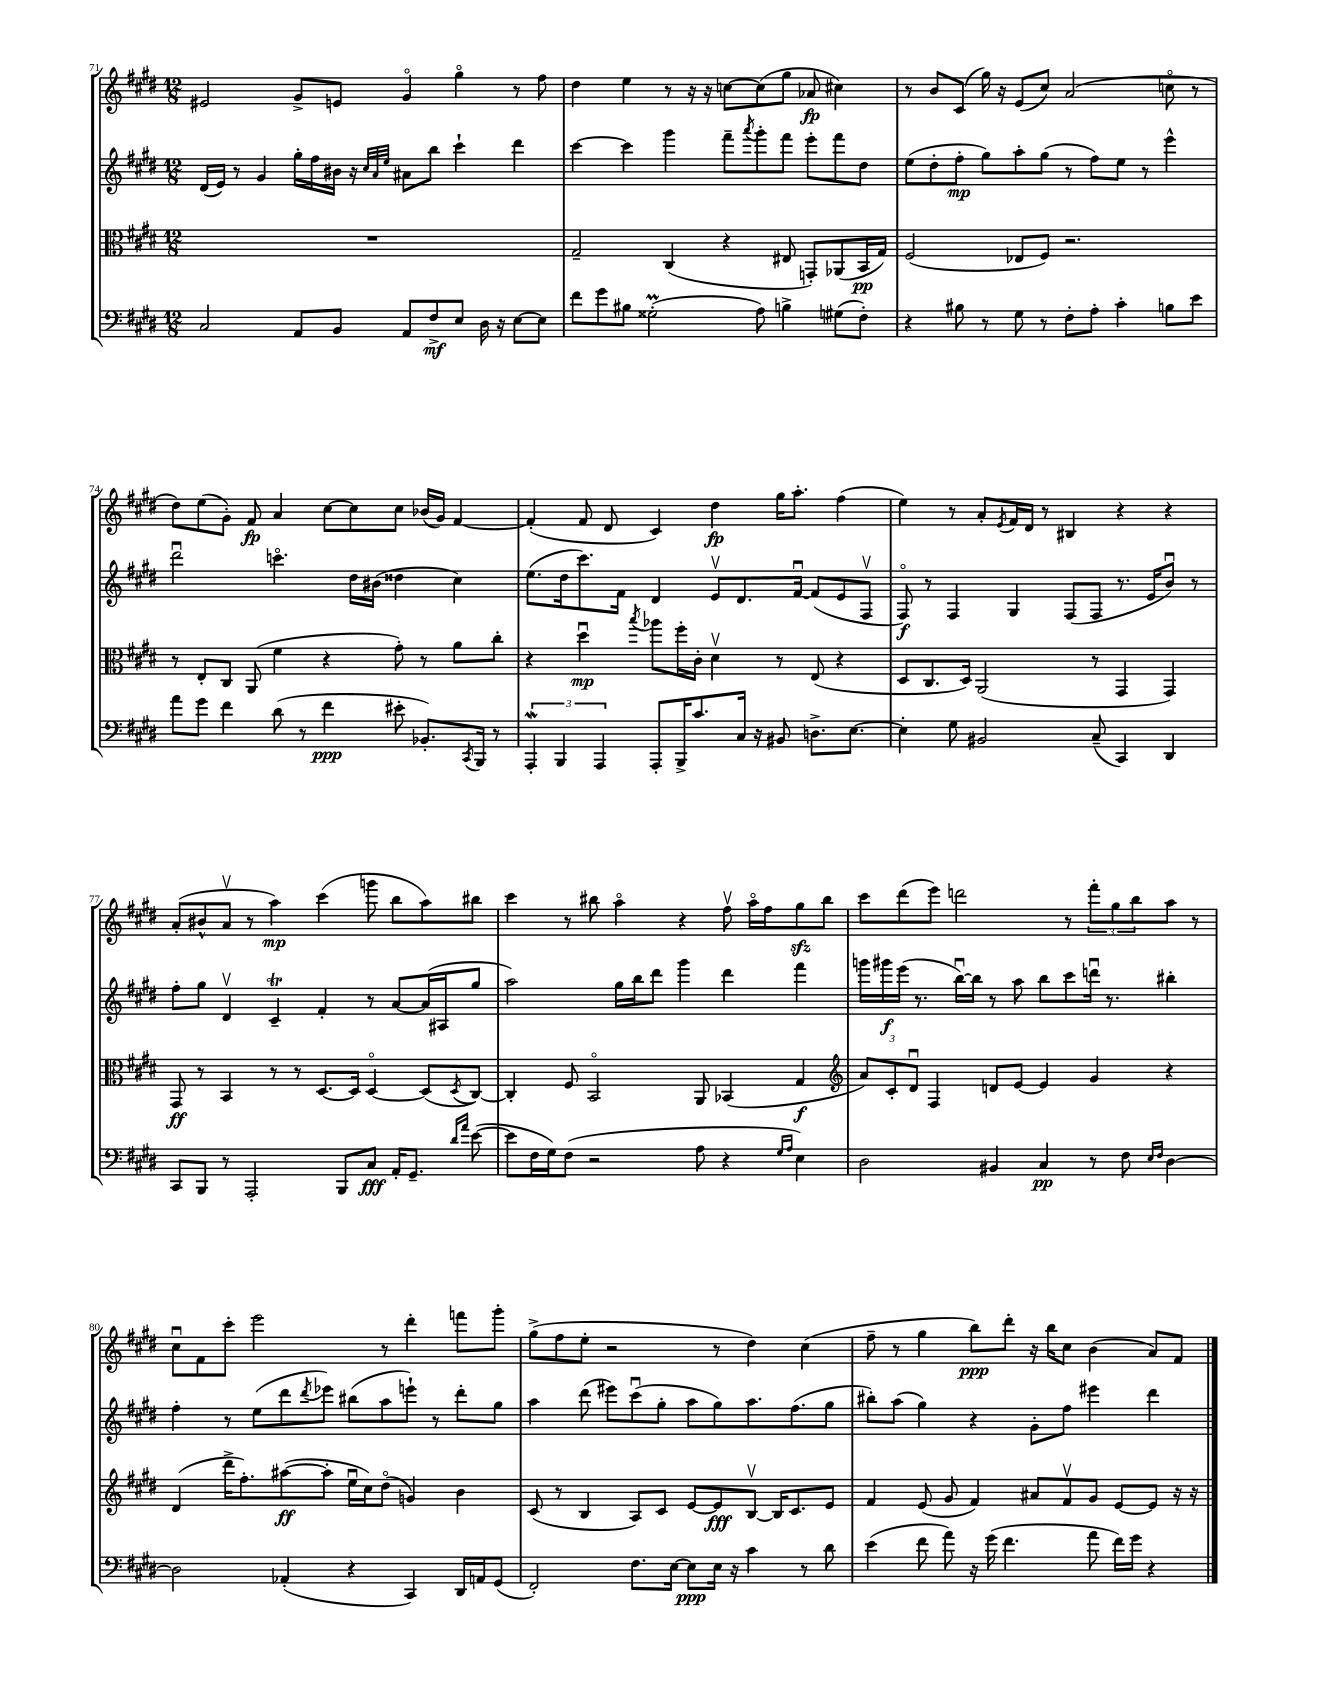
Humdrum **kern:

**kern	**kern	**kern	**kern
*staff4	*staff3	*staff2	*staff1
*clefF4	*clefC3	*clefG2	*clefG2
*k[f#c#g#d#]	*k[f#c#g#d#]	*k[f#c#g#d#]	*k[f#c#g#d#]
*M12/8	*M12/8	*M12/8	*M12/8
2C#/	1.r	(16d#/LL	2e#/
.	.	16e/JJ)	.
.	.	8r	.
.	.	4g#/	.
8AA/L	.	16gg#'\LL	8g#^/L
.	.	16ff#\	.
8BB/J	.	16b#\JJ	8e/J
.	.	16r	.
.	.	32qqcc#/LLL	.
.	.	32qqa/	.
.	.	32qqee/JJJ	.
8AA/L	.	8a#\L	4g#o/
8F#^/	.	8bb\J	.
8E/J	.	4ccc#`\	4gg#o\
16D#\	.	.	.
16r	.	.	.
[8E\L	.	4ddd#\	8r
8E\]J	.	.	8ff#\
=	=	=	=
8f#\L	2G#~/	[4ccc#\	4dd#\
8g#\	.	.	.
8B#\J	.	4ccc#\]	4ee\
(2G##'\	.	.	.
.	(4C#/	4ggg#\	8r
.	.	.	16r
.	.	.	16r
.	4r	8fff#~\L	[8cc\L
.	.	8qaaa/	.
8A\)	.	8ggg#'\	(8cc\]
4B^\	8E#/	8fff#\J	8gg#\J
.	8GG'/L)	8eee'\L	8a-/
(8G#\L	(8AA-/	8fff#\	4cc#\)
8F#'\J)	16BB/L	8dd#\J	.
.	16G#/JJ)	.	.
=	=	=	=
4r	(2F#/	(8ee\L	8r
.	.	8dd#'\	8b/L
8B#\	.	8ff#'\J	(8c#/J
8r	.	8gg#\L)	16gg#\)
.	.	.	16r
8G#\	8E-/L	8aa'\	(8e/L
8r	8F#/J)	(8gg#\J	8cc#/J)
8F#'\L	2.r	8r	(2a/
8A'\J	.	8ff#\L)	.
4c#'\	.	8ee\J	.
.	.	8r	.
8B\L	.	4eee^^\	8cco\
8e\J	.	.	8r
=	=	=	=
8a\L	8r	2ddd#u\	8dd#\L)
8g#\J	8E'/L	.	(8ee\
4f#\	8C#/J	.	8g#'\J)
.	(8AA/	.	8f#/
(8d#\	4f#\	4.ccco\	4a/
8r	.	.	.
4f#\	4r	.	[8cc#\L
.	.	16dd#\LL	8cc#\]
.	.	(16b#\JJ	.
8e#'\	8g#'\)	4dd##\	8cc#\J
8.BB-'/L)	8r	.	(16b-/LL
.	.	.	16g#/JJ)
.	8a\L	4cc#\)	[4f#/
8qCC#/	.	.	.
16BBB/Jk	.	.	.
8r	8cc#'\J	.	.
=	=	=	=
6AAA'/	4r	(8.ee\L	(4f#'/]
6BBB/	.	.	.
.	.	16dd#\k	.
.	4dd#u\	8.ccc#\)	8f#/
6AAA/	.	.	.
.	.	.	8d#/
.	.	16f#\Jk	.
.	8qbb/	.	.
8AAA'/L	8aa-\L	4d#/	4c#/)
16BBB^/K	16ff#'\L	.	.
8.c#/	16c#'\JJ	.	.
.	4d#v\	8ev/L	4dd#\
16C#/Jk	.	8.d#/	.
16r	.	.	.
8BB#/	8r	.	16gg#\LK
.	.	[16f#u/Jk	8.aa'\J
8.D^\L	(8E/	(8f#/]L	.
.	4r	8e/	(4ff#\
[8.E\J	.	.	.
.	.	8F#v/J	.
=	=	=	=
4E'\]	8D#/L	8F#o/)	4ee\)
.	8.C#/	8r	.
8G#\	.	4F#/	8r
.	16D#/Jk)	.	.
2BB#/	(2AA/	.	8a'/L
.	.	.	8qe/
.	.	4G#/	16f#/L
.	.	.	16d#/JJ
.	.	.	8r
.	.	(8F#/L	4B#/
(8C#~/	8r	8F#/J	.
4CC#/)	4GG#/	8.r	4r
.	.	16e/LK	.
4DD#/	4GG#/)	8bu/J)	4r
.	.	8r	.
=	=	=	=
8CC#/L	8GG#/	8ff#'\L	(8a'/L
8BBB/J	8r	8gg#\J	8b#^^/
8r	4BB/	4d#v/	8av/J
2AAA'/	.	.	8r
.	8r	4c#~/	4aa\)
.	8r	.	.
.	[8.D#/L	4f#'/	(4ccc#\
8BBB/L	.	.	.
.	16D#/]Jk	.	.
8C#/J	[4D#o/	8r	8ggg\
16AA'/LK	.	[8a/L	8bb\L
8.GG#~/J	.	.	.
.	(8D#/]L	(16a/]L	8aa\)
.	.	16A#/J	.
16qqd#/LL	.	.	.
16qqa/JJ	8qD#/	.	.
([8e\	[8C#/J)	8gg#/J	8bb#\J
=	=	=	=
8e\]L	4C#'/]	2aa\)	4ccc#\
16F#\L	.	.	.
16G#\J)	.	.	.
(8F#\J	8F#/	.	8r
2r	2BBo/	.	8bb#\
.	.	16gg#\LL	4aao\
.	.	16bb\J	.
.	.	8ddd#\J	.
.	.	4ggg#\	4r
8A\	8AA/	.	.
4r	(4BB-/	4ddd#\	8ff#v\
.	.	.	16aao\LL
.	.	.	16ff#\J
16qqG#/LL	.	.	.
16qqA/JJ	.	.	.
4E\)	4G#/	4fff#\	8gg#\
.	.	.	8bb#\J
=	=	=	=
*	*clefG2	*	*
2D#\	12a/L)	16ggg\LL	8ccc#\L
.	.	16ggg#\	.
.	12c#'/	.	.
.	.	(16eee\JJ	(8ddd#\
.	12d#u/J	.	.
.	.	8.r	.
.	4F#/	.	8eee\J)
.	.	[16bbu\LL)	2ddd\
.	.	16bb\]JJ	.
4BB#/	8d/L	8r	.
.	[8e/J	8aa\	.
4C#/	4e/]	8bb\L	.
.	.	8ccc#\	8r
8r	4g#/	16dddu\Jk	12fff#'\L
.	.	8.r	.
.	.	.	12gg#\
8F#\	.	.	.
.	.	.	12bb\
16qqE/LL	.	.	.
16qqF#/JJ	.	.	.
[4D#\	4r	4bb#'\	8aa\J
.	.	.	8r
=	=	=	=
2D#\]	(4d#/	4ff#'\	8cc#u\L
.	.	.	8f#\
.	16ddd#^\LK	8r	8ccc#'\J
.	8.ff#'\)	.	.
.	.	(8ee\L	2eee\
(4AA-'/	([8aa#\	8ddd#\	.
.	.	8qddd#/	.
.	8aa#'\]J	8eee-\J)	.
4r	16eeu\LL	(8bb#\L	.
.	16cc#\J)	.	.
.	(8dd#o\J	8aa\	8r
4CC#/)	4g/)	8eee`\J)	4ddd#'\
.	.	8r	.
16DD#/LL	4b\	8ddd#'\L	8fff\L
16AA/J	.	.	.
(8GG#/J	.	8gg#\J	8ggg#'\J
=	=	=	=
2FF#'/)	(8c#/	4aa\	(8gg#^\L
.	8r	.	8ff#\
.	4B/	(8ddd#\	8ee'\J
.	.	8eee#\L)	2r
8.F#\L	8A/L)	(8ccc#u\	.
.	8c#/J	8gg#'\J	.
[16E\Jk	.	.	.
8E\]L	[8e/L	8aa\L	.
16E\Jk	8e/]	8gg#\)	8r
16r	.	.	.
4c#\	[8Bv/J	8.aa\	4dd#\)
.	16B/]LK	.	.
.	8.c#/	(8.ff#\	.
8r	.	.	(4cc#\
8d#\	8e/J	8gg#\J	.
=	=	=	=
(4e\	4f#/	8bb#'\L)	8ff#~\
.	.	(8aa\J	8r
8f#\	(8e/	4gg#\)	4gg#\
8a\)	8g#/	.	.
16r	4f#/)	4r	8bb\L)
(16g#\	.	.	.
4.f#\	.	.	8ddd#'\J
.	8a#/L	8g#'\L	16r
.	.	.	16bb\LK
.	8f#v/	8ff#\J	8cc#\J
8a\	8g#/J	4eee#\	(4b\
16f#\LL)	[8e/L	.	.
16g#\JJ	.	.	.
4r	8e/]J	4ddd#\	8a/L)
.	16r	.	8f#/J
.	16r	.	.
==	==	==	==
*-	*-	*-	*-
